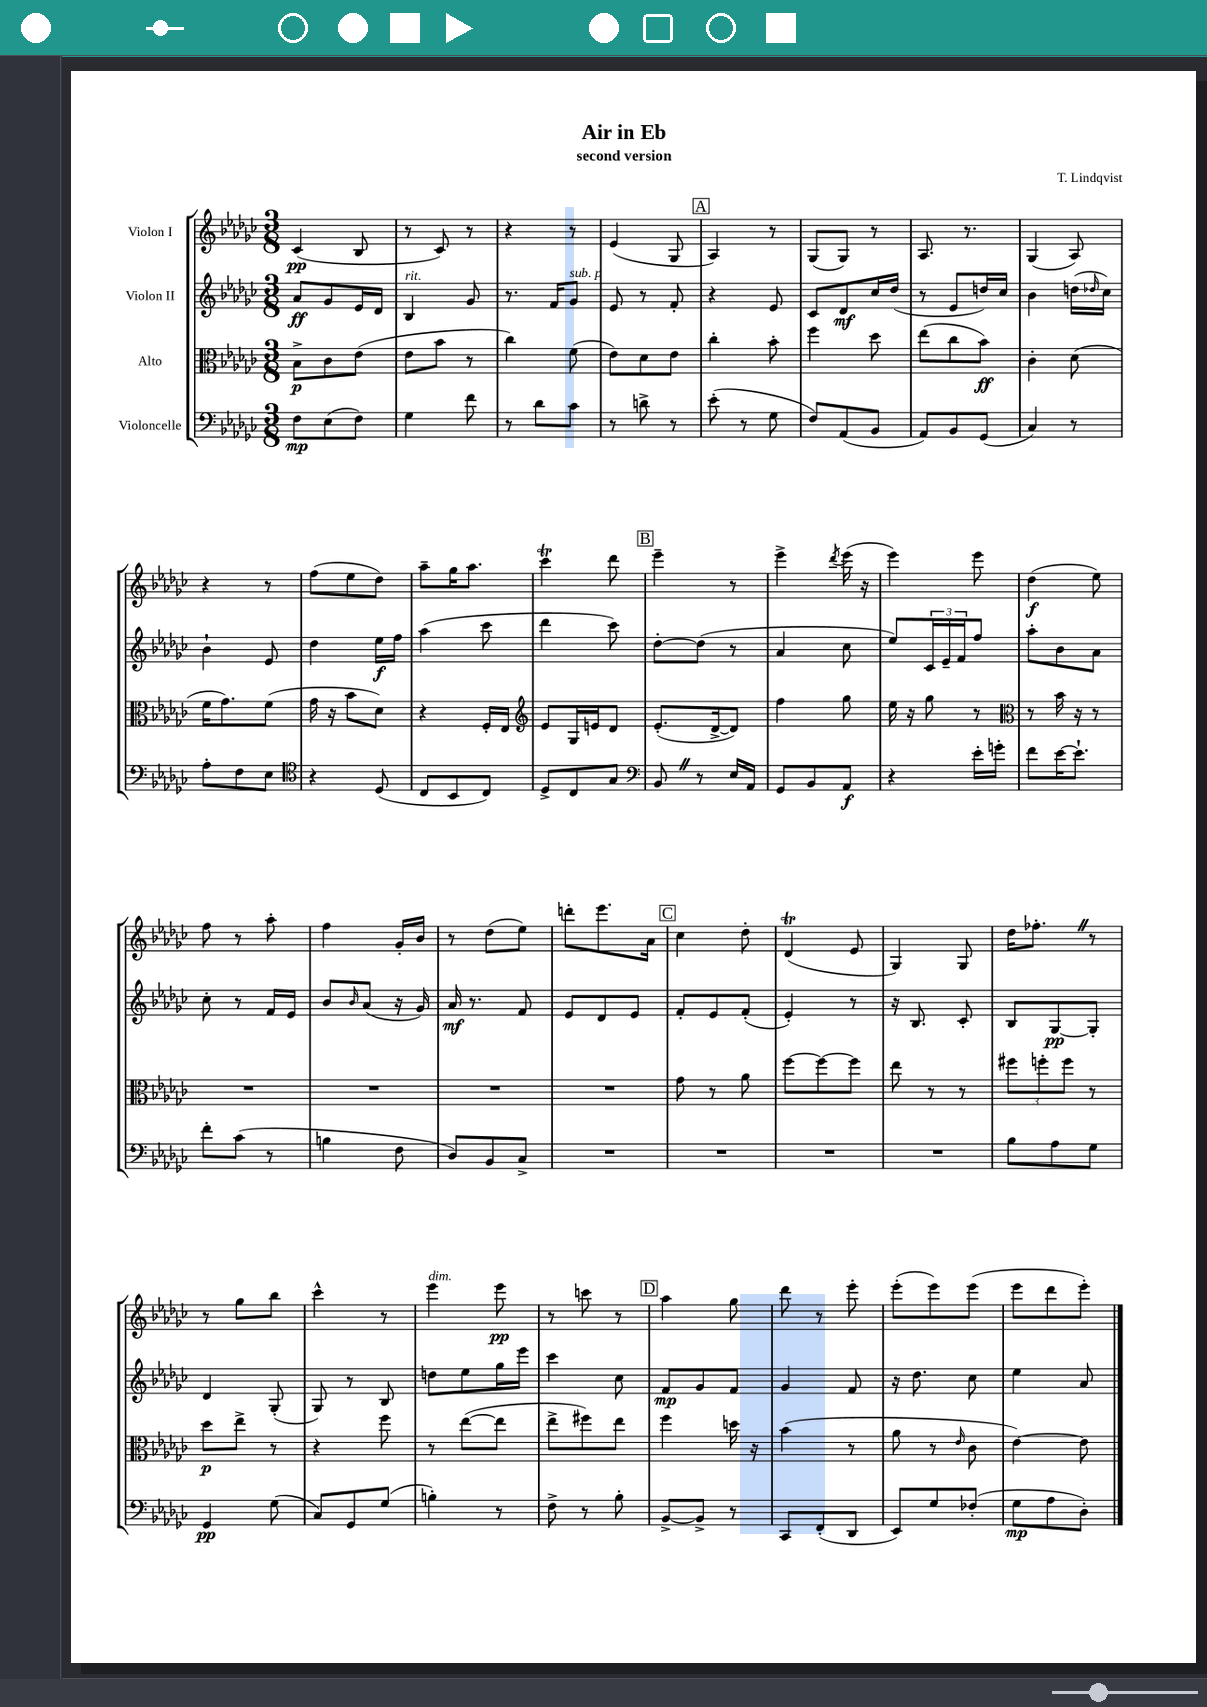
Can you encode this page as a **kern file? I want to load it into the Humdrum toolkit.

**kern	**kern	**kern	**kern
*staff4	*staff3	*staff2	*staff1
*clefF4	*clefC3	*clefG2	*clefG2
*k[b-e-a-d-g-c-]	*k[b-e-a-d-g-c-]	*k[b-e-a-d-g-c-]	*k[b-e-a-d-g-c-]
*M3/8	*M3/8	*M3/8	*M3/8
8F	8B-^	8a-	(4c-
(8E-	8c-	8g-	.
8F)	(8e-	16e-	8B-
.	.	16d-	.
=	=	=	=
4G-	8e-	4B-	8r
.	8b-	.	8c-)
8f	8r	8g-	8r
=	=	=	=
8r	4cc-)	8.r	4r
8d-	.	.	.
.	.	16f	.
8c-	(8f	8g-	8r
=	=	=	=
8r	8e-)	8e-	(4e-
8d^	8d-	8r	.
8r	8e-	8f'	8G-
=	=	=	=
(8e-'	4cc-'	4r	4A-)
8r	.	.	.
8G-	8b-'	8e-	8r
=	=	=	=
8F)	4ff	8c-	(8G-
(8AA-	.	8d-	8G-)
8BB-	8dd-	16cc-	8r
.	.	(16dd-	.
=	=	=	=
8AA-)	(8ee-	8r	8.A-
8BB-	8cc-	8e-	.
.	.	.	8.r
(8GG-	8b-)	16dd)	.
.	.	16cc-	.
=	=	=	=
4C-)	4c-'	4b-	(4G-
8r	(8d-	(16dd	8A-)
.	.	16qqdd-	.
.	.	16cc-)	.
=	=	=	=
8A-'	16f	4b-`	4r
.	8.g-)	.	.
8F	.	.	.
8E-	(8f	8e-	8r
=	=	=	=
*clefC4	*	*	*
4r	16g-	4dd-	(8ff
.	16r	.	.
.	8b-	.	8ee-
(8D-	8d-)	16ee-	8dd-)
.	.	16ff	.
=	=	=	=
8C-	4r	(4aa-	8aa-~
8BB-	.	.	16gg-
.	.	.	8.aa-
8C-)	16F'	8ccc-	.
.	16E-	.	.
=	=	=	=
*	*clefG2	*	*
8D-^	8e-	4ddd-	4ccc-
8C-	16G-	.	.
.	16e	.	.
8G-	8d-	8ccc-)	8ddd-
=	=	=	=
*clefF4	*	*	*
8BB-	(8.e-'	[8dd-'	4eee-~
8r	.	(8dd-]	.
.	[16d-^	.	.
16E-	8d-])	8r	8r
16AA-	.	.	.
=	=	=	=
8GG-	4ff	4a-	4eee-^
8BB-	.	.	.
.	.	.	8qddd-
8AA-	8gg-	8cc-	(16eee-
.	.	.	16r
=	=	=	=
4r	16ee-	8ee-)	4eee-)
.	16r	.	.
.	8gg-	24c-	.
.	.	24e-~	.
.	.	24f	.
16e-'	8r	8ff	8eee-
16g'	.	.	.
=	=	=	=
*	*clefC3	*	*
8f	8r	8aa-'	(4dd-
[16e-	16b-	8b-	.
8.e-`]	16r	.	.
.	8r	8a-	8ee-)
=	=	=	=
8f'	4.r	8cc-'	8ff
(8c-	.	8r	8r
8r	.	16f	8aa-'
.	.	16e-	.
=	=	=	=
4B	4.r	8b-	4ff
.	.	16qqb-	.
.	.	(8a-	.
8F	.	16r	16g-'
.	.	16g-)	16b-
=	=	=	=
8D-)	4.r	16a-	8r
.	.	8.r	.
8BB-	.	.	(8dd-
8C-^	.	8f	8ee-)
=	=	=	=
4.r	4.r	8e-	8ddd'
.	.	8d-	8.eee-
.	.	8e-	.
.	.	.	16a-
=	=	=	=
4.r	8g-	8f'	4cc-
.	8r	8e-	.
.	8a-	(8f'	8dd-'
=	=	=	=
4.r	[8ff	4e-')	(4d-
.	8ff_	.	.
.	8ff]	8r	8e-
=	=	=	=
4.r	8ee-	16r	4G-)
.	.	8.B-	.
.	8r	.	.
.	8r	8c-'	8G-
=	=	=	=
8B-	12ff#	8B-	16dd-
.	.	.	8.ff-'
.	12ff'	.	.
8A-	.	[8G-	.
.	12ff	.	.
8G-	8r	8G-']	8r
=	=	=	=
4GG-	8dd-	4d-	8r
.	8ee-^	.	8gg-
(8G-	8r	(8G-'	8bb-
=	=	=	=
8C-)	4r	8G-)	4ccc-^^
8GG-	.	8r	.
(8G-	8ff	8B-	8r
=	=	=	=
4B')	8r	8dd	4eee-
.	([8ee-	8ee-	.
8r	8ee-]	16gg-	8eee-
.	.	16eee-	.
=	=	=	=
8F^	8ee-^	4ccc-	8r
8r	8ff#)	.	8ccc
8B-'	8ee-	8cc-	8r
=	=	=	=
[8BB-^	4ff	8f	4aa-
8BB-^]	.	8g-	.
8r	16dd	8f	8gg-
.	16r	.	.
=	=	=	=
8CC-	(4b-	4g-	8ddd-
(8FF'	.	.	8r
8DD-	8r	8f	8eee-'
=	=	=	=
8EE-)	8a-	16r	(8eee-'
.	.	8.dd-	.
8G-	8r	.	8eee-)
.	16qqe-	.	.
(8F-'	8c-	8cc-	(8eee-
=	=	=	=
8G-	[4e-)	4ee-	8eee-
8A-	.	.	8ddd-
8D-')	8e-]	8a-	8eee-')
==	==	==	==
*-	*-	*-	*-
